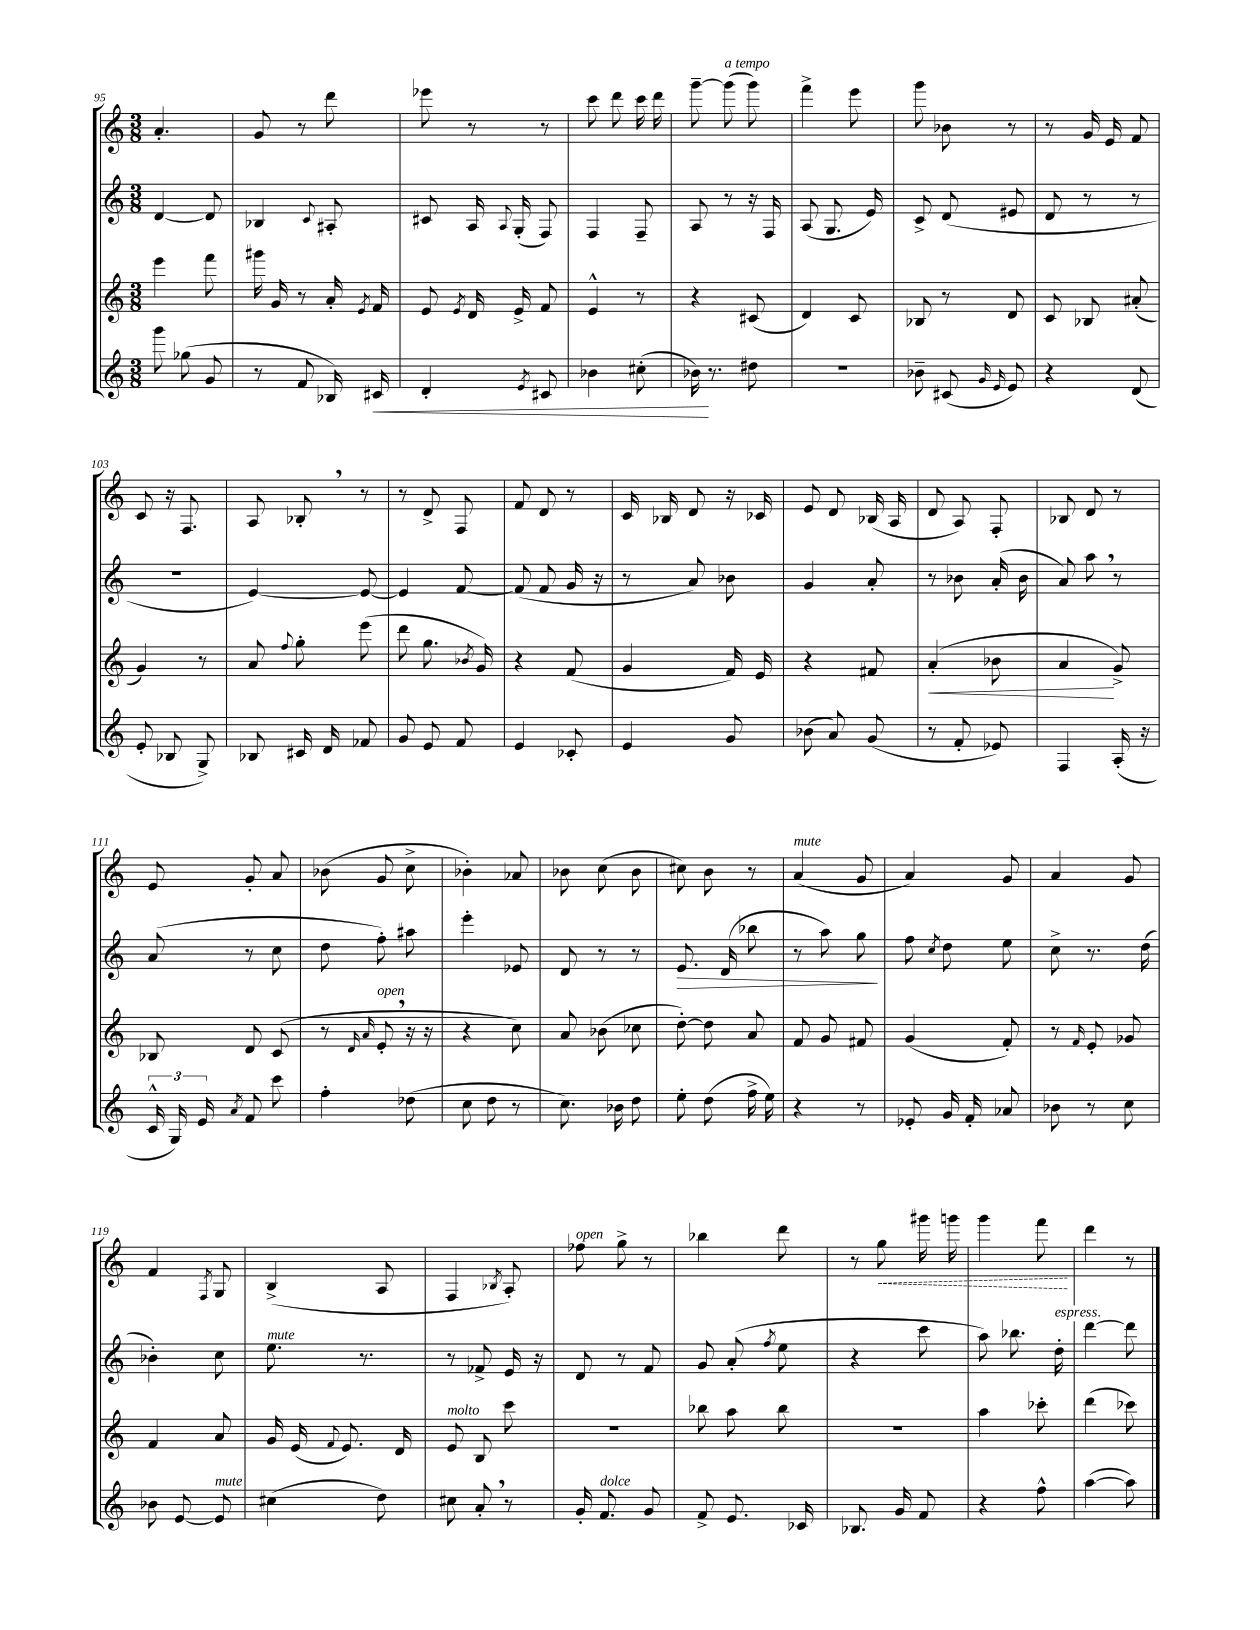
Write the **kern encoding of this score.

**kern	**kern	**kern	**kern
*staff4	*staff3	*staff2	*staff1
*clefG2	*clefG2	*clefG2	*clefG2
*k[]	*k[]	*k[]	*k[]
*M3/8	*M3/8	*M3/8	*M3/8
8ggg\	4eee\	[4d/	4.a'/
(8gg-\	.	.	.
8g/	8fff\	8d/]	.
=	=	=	=
8r	16ggg#\	4B-/	8g/
.	16g/	.	.
8f/	8r	.	8r
.	.	8qqc/	.
16B-/)	16a'/	8A#'/	8ddd\
.	8qe/	.	.
16c#/	16f/	.	.
=	=	=	=
4d'/	8e/	8c#/	8eee-\
.	8qe/	.	.
.	16d/	16A/	8r
.	.	8qqA/	.
.	16e^/	(16G'/	.
8qe/	.	.	.
8c#/	8f/	8F/)	8r
=	=	=	=
4b-\	4e^^/	4F/	8ccc\
.	.	.	8ddd\
(8cc#'\	8r	8F~/	16ccc\
.	.	.	16ddd\
=	=	=	=
16b-\)	4r	8A/	[8ggg~\
8.r	.	.	.
.	.	8r	(8ggg\]
8dd#\	(8c#/	16r	8ggg\)
.	.	16F/	.
=	=	=	=
4.r	4d/)	(8A/	4fff^\
.	.	8.G/	.
.	8c/	.	8eee\
.	.	16e/)	.
=	=	=	=
8b-~\	8B-/	8c^/	8ggg\
(8c#/	8r	(8d/	8b-\
16qqg/	.	.	.
16qqe/	.	.	.
8e/)	8d/	8e#/	8r
=	=	=	=
4r	8c/	8d/	8r
.	8B-/	8r	16g/
.	.	.	16e/
(8d/	(8a#'/	8r	8f/
=	=	=	=
8e'/	4g/)	4.r	8c/
8B-/	.	.	16r
.	.	.	8.F/
8G^/)	8r	.	.
=	=	=	=
8B-/	8a/	[4e/)	8A/
.	8qqff/	.	.
16c#/	8gg'\	.	8B-'/
16d/	.	.	.
8f-/	(8eee\	8e/_	8r
=	=	=	=
8g/	8ddd\	4e/]	8r
8e/	8.gg\	.	8d^/
8f/	.	[8f/	8F/
.	8qb-/	.	.
.	16g/)	.	.
=	=	=	=
4e/	4r	(8f/]	8f/
.	.	8f/	8d/
8c-'/	(8f/	16g/	8r
.	.	16r	.
=	=	=	=
4e/	4g/	8r	16c/
.	.	.	16B-/
.	.	8a/)	8d/
8g/	16f/)	8b-\	16r
.	16e/	.	16c-/
=	=	=	=
(8b-\	4r	4g/	8e/
8a/)	.	.	8d/
(8g/	8f#/	8a'/	(16B-/
.	.	.	16A/
=	=	=	=
8r	(4a'/	8r	8d/
8f'/	.	8b-\	8A/)
8e-/)	8b-\	(16a'/	8F'/
.	.	16b-\	.
=	=	=	=
4F/	4a/	8a/)	8B-/
.	.	8aa\	8d/
(16A'/	8g^/)	8r	8r
16r	.	.	.
=	=	=	=
24c^^/	8B-/	(8a/	8e/
24G/)	.	.	.
24e/	.	.	.
8qa/	.	.	.
8f/	8d/	8r	8g'/
8ccc\	(8c/	8cc\	8a/
=	=	=	=
4ff'\	8r	8dd\	(8b-\
.	16qqd/	.	.
.	16qqa/	.	.
.	8e'/	8ff'\)	8g/
(8dd-\	16r	8aa#\	8cc^\
.	16r	.	.
=	=	=	=
8cc\	4r	4eee'\	4b-'\)
8dd\	.	.	.
8r	8cc\)	8e-/	8a-/
=	=	=	=
8.cc\)	8a/	8d/	8b-\
.	(8b-\	8r	(8cc\
16b-\	.	.	.
8dd\	8cc-\	8r	8b-\
=	=	=	=
8ee'\	[8dd'\)	8.e/	8cc#\)
(8dd\	8dd\]	.	8b\
.	.	(16d/	.
16ff^\	8a/	8bb-\	8r
16ee\)	.	.	.
=	=	=	=
4r	8f/	8r	(4a/
.	8g/	8aa\)	.
8r	8f#/	8gg\	8g/
=	=	=	=
8e-'/	(4g/	8ff\	4a/)
.	.	8qcc/	.
16g/	.	8dd\	.
16f'/	.	.	.
8a-/	8f'/)	8ee\	8g/
=	=	=	=
8b-\	8r	8cc^\	4a/
.	16qqf/	.	.
8r	8e'/	8.r	.
8cc\	8g-/	.	8g/
.	.	(16dd\	.
=	=	=	=
8b-\	4f/	4b-'\)	4f/
[8e/	.	.	.
.	.	.	8qF/
8e/]	8a/	8cc\	8G/
=	=	=	=
(4cc#\	16g/	8.ee\	(4B^/
.	(16e/	.	.
.	8qqf/	.	.
.	8.e/)	.	.
.	.	8.r	.
8dd\)	.	.	8A/
.	16d/	.	.
=	=	=	=
8cc#\	8e/	8r	4F/
8a'/	8B/	8f-^/	.
.	.	.	8qB-/
8r	8ccc\	16e/	8A'/)
.	.	16r	.
=	=	=	=
16g'/	4.r	8d/	8ff-\
8.f/	.	.	.
.	.	8r	8gg^\
8g/	.	8f/	8r
=	=	=	=
8f^/	8bb-\	8g/	4bb-\
8.e/	8aa\	(8a'/	.
.	.	8qff/	.
.	8bb-\	8ee\	8ddd\
16c-/	.	.	.
=	=	=	=
8.B-/	4.r	4r	8r
.	.	.	8gg\
16g/	.	.	.
8f/	.	8ccc\	16ggg#\
.	.	.	16ggg\
=	=	=	=
4r	4aa\	8aa\)	4ggg\
.	.	8.bb-\	.
8ff^^\	8ccc-'\	.	8fff\
.	.	16dd'\	.
=	=	=	=
([4aa\	(4ddd\	[4ddd\	4ddd\
8aa\])	8ccc-\)	8ddd\]	8r
==	==	==	==
*-	*-	*-	*-
